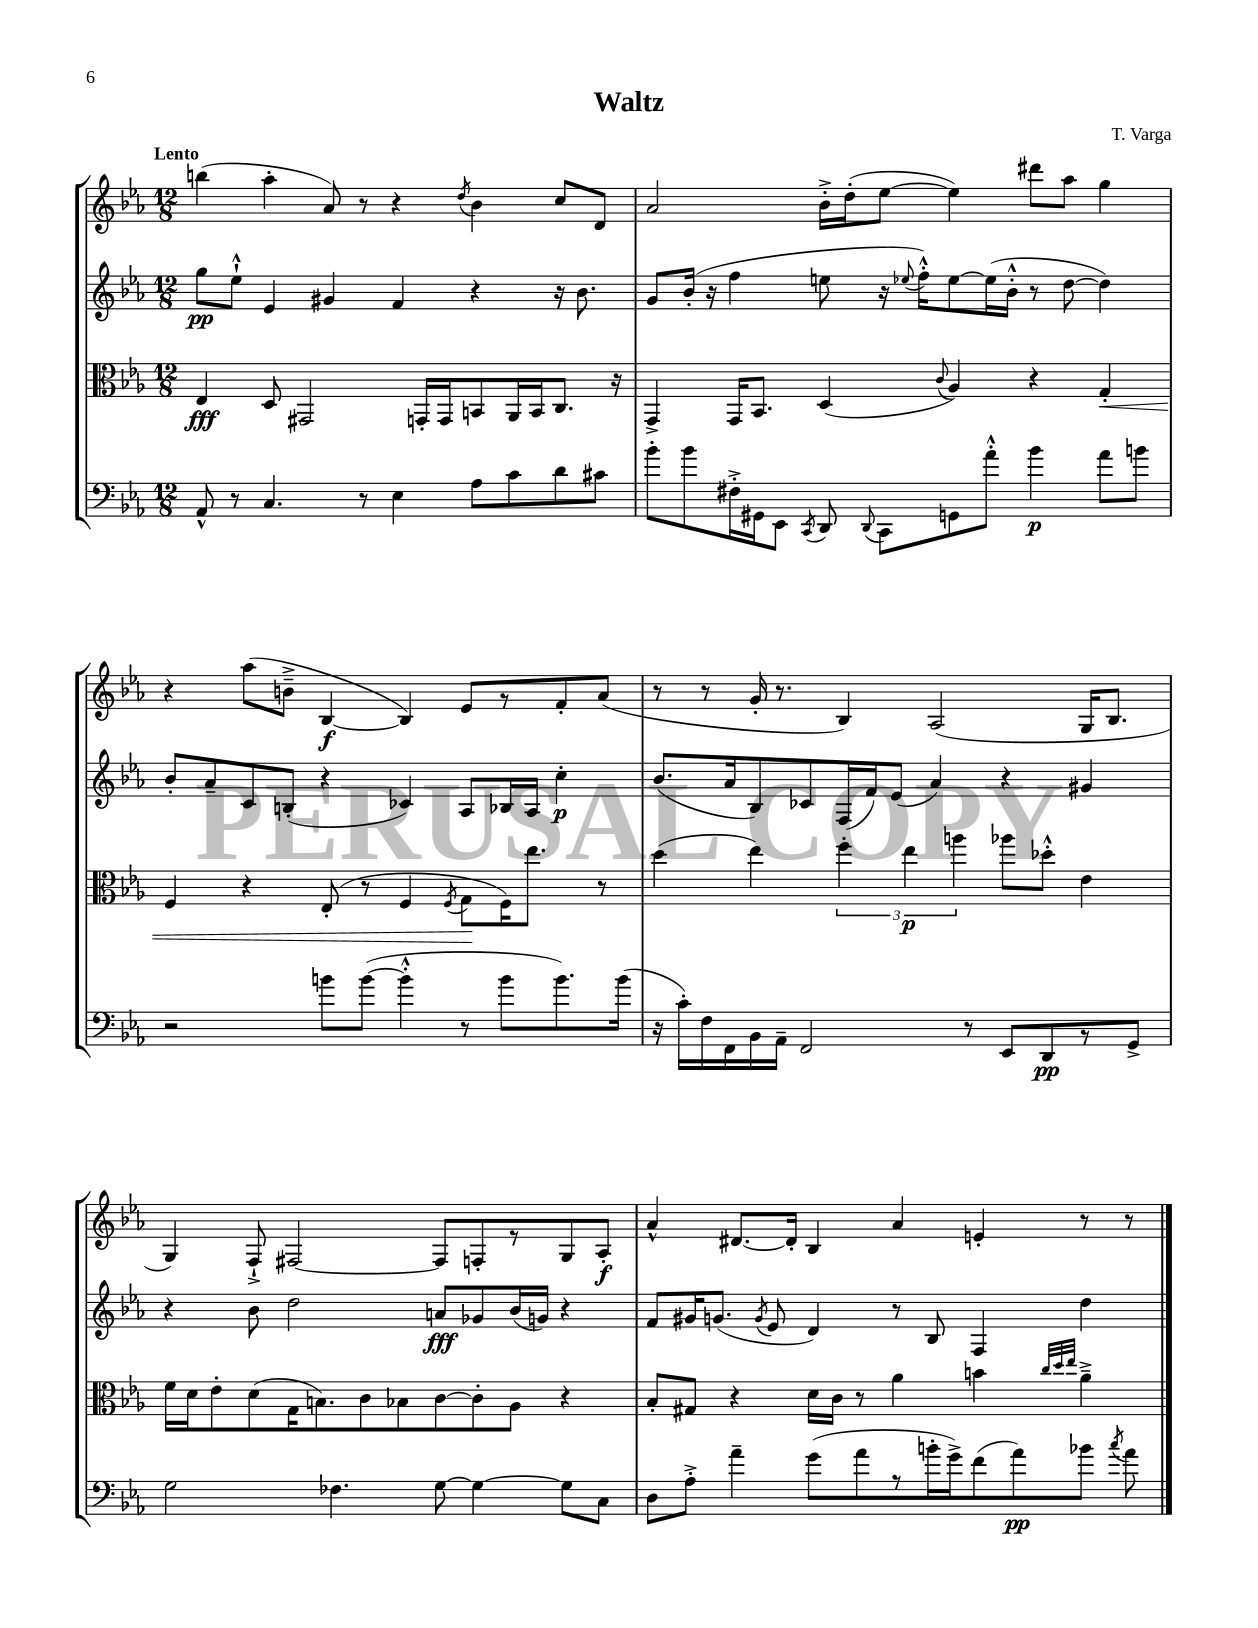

**kern	**kern	**kern	**kern
*staff4	*staff3	*staff2	*staff1
*clefF4	*clefC3	*clefG2	*clefG2
*k[b-e-a-]	*k[b-e-a-]	*k[b-e-a-]	*k[b-e-a-]
*M12/8	*M12/8	*M12/8	*M12/8
8AA-^^	4E-	8gg	(4bb
8r	.	8ee-`^^	.
4.C	8D	4e-	4aa-'
.	2GG#	.	.
.	.	4g#	8a-)
8r	.	.	8r
4E-	.	4f	4r
.	16GG'	.	.
.	16GG	.	.
.	.	.	8qdd
8A-	8BB	4r	4b-
8c	16AA-	.	.
.	16BB	.	.
8d	8.C	16r	8cc
.	.	8.b-	.
8c#	.	.	8d
.	16r	.	.
=	=	=	=
8b-'	4GG^	8g	2a-
8b-	.	(16b-'	.
.	.	16r	.
16F#'^	16GG	4ff	.
16GG#	8.BB-	.	.
8EE-	.	.	.
8qCC	.	.	.
8DD	(4D	8ee	16b-'^
.	.	.	(16dd'
8qqDD	.	.	.
8CC	.	16r	[8ee-
.	.	8qqee-	.
.	.	16ff'^^)	.
.	8qqc	.	.
8GG	4A-)	[8ee-	4ee-])
8a-'^^	.	(16ee-]	.
.	.	16b-'^^	.
4b-	4r	8r	8ddd#
.	.	[8dd	8aa-
8a-	4G'	4dd])	4gg
8b	.	.	.
=	=	=	=
2r	4F	8b-'	4r
.	.	8a-~	.
.	4r	8c	(8aa-
.	.	(8B'	8b~^
8b	(8E-'	4r	[4B-
([8b	8r	.	.
4b'^^]	4F	4c-)	4B-])
.	8qF	.	.
8r	8G	8A-	8e-
8b	16F)	16B-	8r
.	8.ee-	16A-	.
8.b)	.	4cc'	8f'
.	8r	.	(8a-
(16b	.	.	.
=	=	=	=
16r	(4dd	(8.b-	8r
16c')	.	.	.
16F	.	.	8r
16FF	.	16a-	.
16BB-	4ee-)	8B-)	16g'
16AA-~	.	.	8.r
2FF	.	8c-	.
.	6ff'	(16F	4B-)
.	.	16f)	.
.	.	(8e-	.
.	6ee-	.	.
.	.	4a-)	(2A-
.	6aa	.	.
8r	.	.	.
8EE-	8aa-	4r	.
8DD	8dd-'^^	.	.
8r	4e-	4g#	16G
.	.	.	8.B-
8GG^	.	.	.
=	=	=	=
2G	16f	4r	4G)
.	16d	.	.
.	8e-'	.	.
.	(8d	8b-	8F`^
.	16G	2dd	[2F#
.	8.B)	.	.
4.F-	.	.	.
.	8c	.	.
.	8B-	.	.
[8G	[8c	8a	8F#]
4G_	8c']	8g-	8F'
.	8A-	(16b-	8r
.	.	16g)	.
8G]	4r	4r	8G
8C	.	.	8A-'
=	=	=	=
8D	8B-'	8f	4a-^^
8A-'^	8G#	16g#	.
.	.	(8.g	.
4a-~	4r	.	[8.d#
.	.	8qg	.
.	.	8e-	.
.	.	.	16d#']
(8g	16d	4d)	4B-
.	16c	.	.
8a-	8r	.	.
8r	4a-	8r	4a-
16b'	.	8B-	.
16g^)	.	.	.
(8f	4b	4F	4e'
8a-)	.	.	.
.	32qqcc	.	.
.	32qqdd	.	.
.	32qqee-	.	.
8b-	4a-~^	4dd	8r
8qcc	.	.	.
8a-	.	.	8r
==	==	==	==
*-	*-	*-	*-
